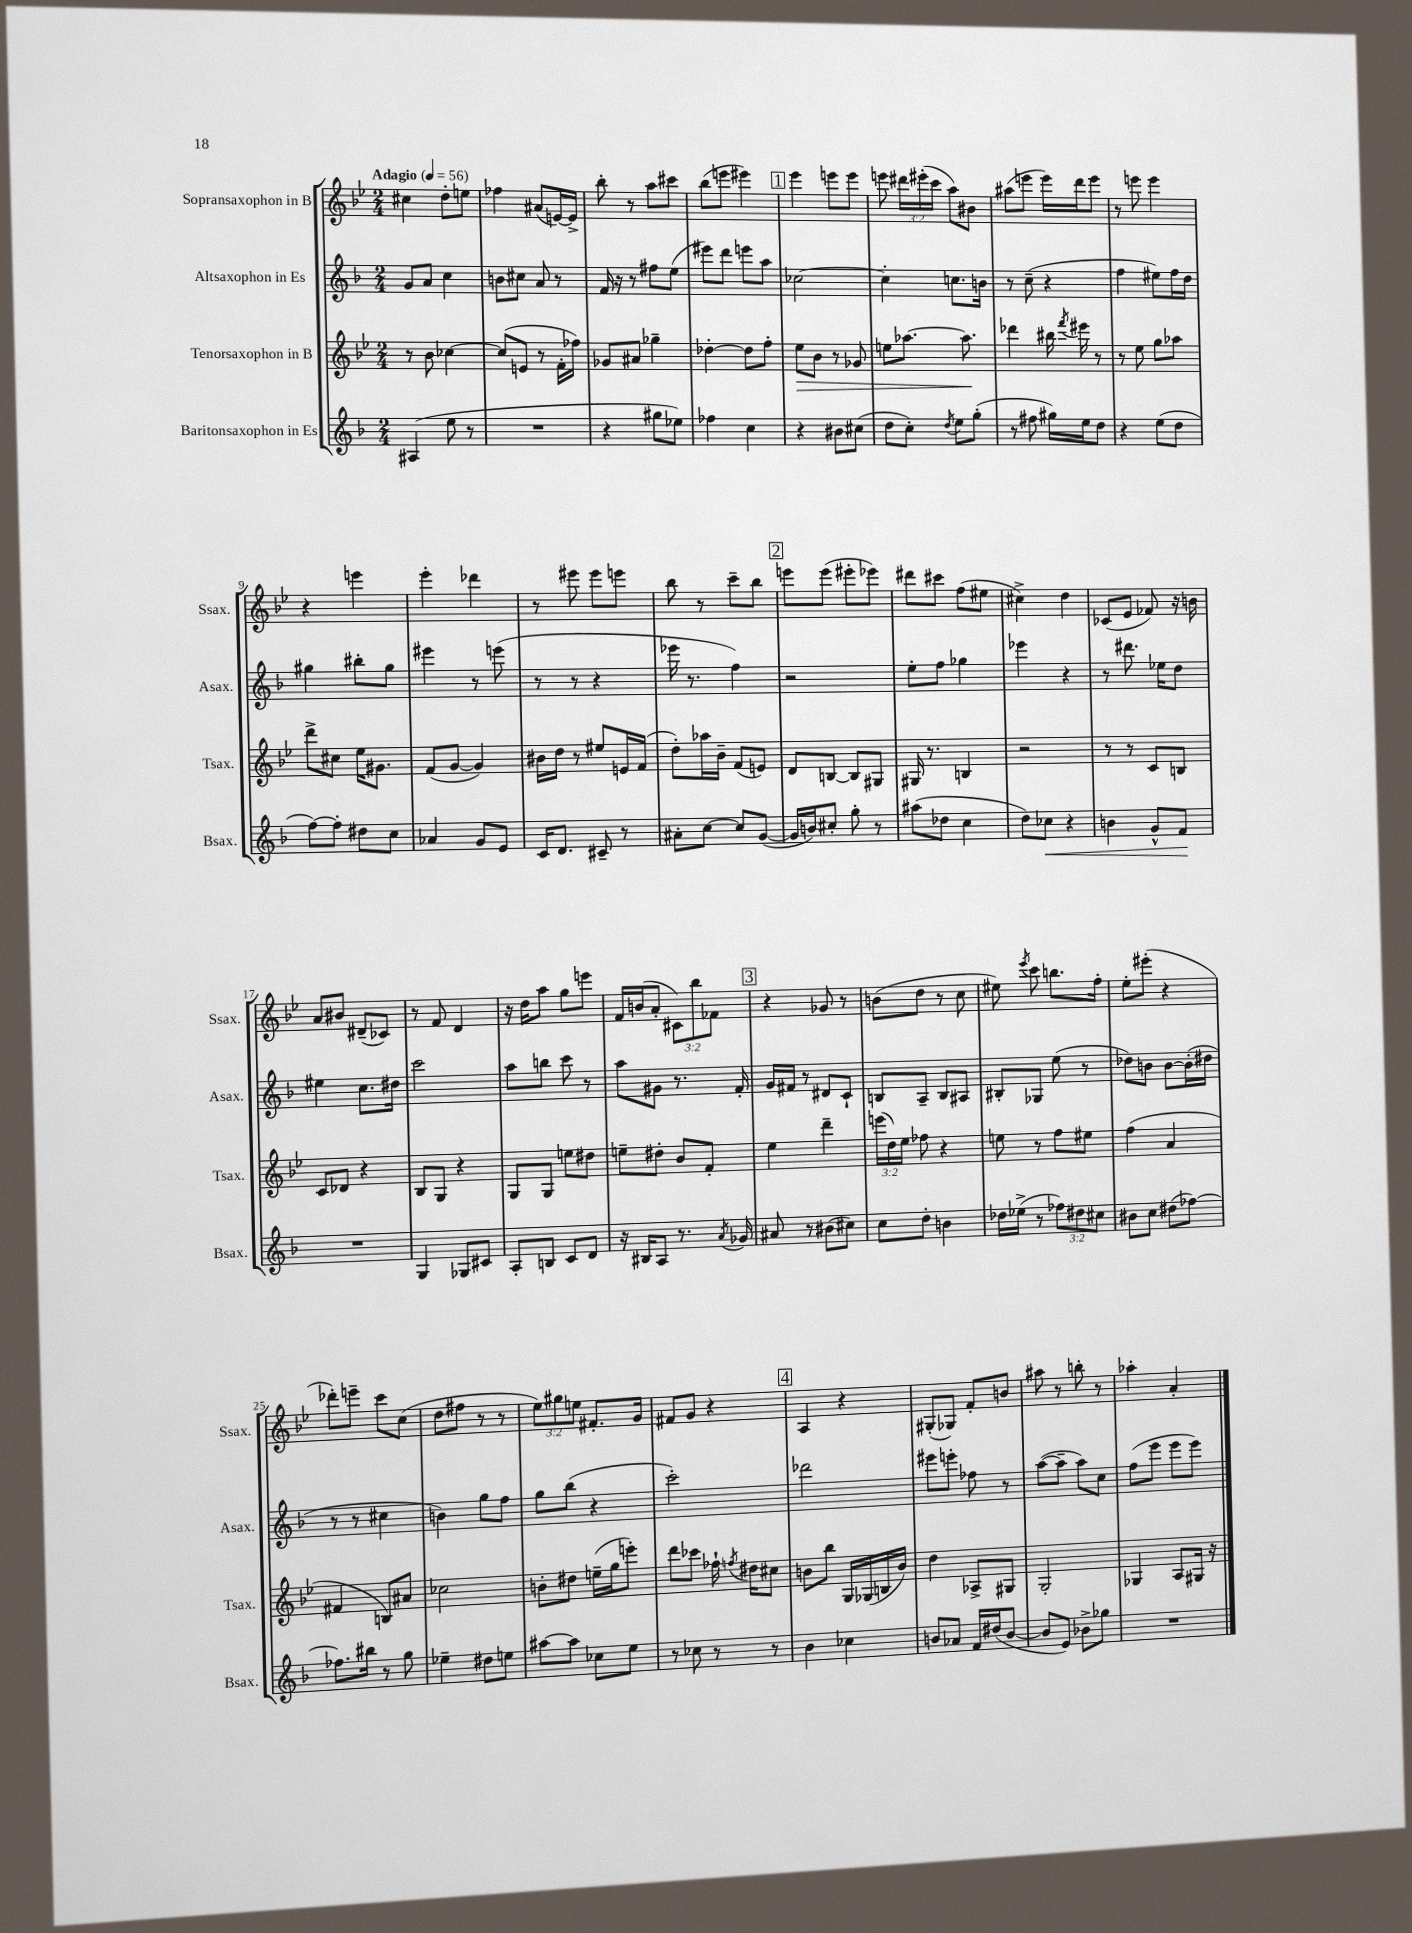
<<
\new StaffGroup <<
\new Staff = "s0" \with { instrumentName = "Sopransaxophon in B" shortInstrumentName = "Ssax." } {
    \clef treble \key bes \major \numericTimeSignature \time 2/4 \override Staff.TupletNumber.text = #tuplet-number::calc-fraction-text \tempo "Adagio" 4 = 56
    \autoBeamOff cis''4 d''8[-. e''8] |
    fes''4 ais'8[( e'16~) e'16]-> |
    bes''8-. r8 a''8[ cis'''8] |
    bes''8[( e'''8] eis'''4) |
    \mark \markup { \box "1" } ees'''4 e'''8[ e'''8] |
    e'''8 \tuplet 3/2 { dis'''16[ eis'''16-.( c'''16] } a''8[) bis'8] |
    ais''8[( e'''8] e'''16[) d'''16 e'''8] |
    r8 e'''8 e'''4 |
    r4 e'''4 |
    ees'''4-. des'''4 |
    r8 eis'''8 eis'''8[ e'''8] |
    bes''8 r8 c'''8[-- bes''8] |
    \mark \markup { \box "2" } e'''8[ e'''8]( eis'''8[-. ees'''8]) |
    dis'''8[ cis'''8] f''8[( eis''8] |
    cis''4->) d''4 |
    ces'8[( ees'8] fes'8) r16 b'16 |
    a'8[ bis'8] dis'8[--( ces'8]) |
    r8 f'8 d'4 |
    r16 d''16[ a''8] g''8[ e'''8] |
    f'16[ b'16( a'8]-. \tuplet 3/2 { cis'8[) bes''8 fes'8] } |
    \mark \markup { \box "3" } r4 ges'8 r8 |
    b'8[( d''8] r8 c''8 |
    eis''8) \acciaccatura { ees'''8 } c'''8 b''8.[ f''16]-. |
    ees''8[-. eis'''8]-.( r4 |
    des'''8[-.) e'''8]-- c'''8[ c''8]( |
    d''8[ fis''8] r8 r8 |
    \tuplet 3/2 { ees''8[) gis''8 e''8] } fis'8.[-. g'16] |
    fis'8[ g'8] r4 |
    \mark \markup { \box "4" } a4 r4 |
    gis8[-.( ges8]) f'8[-. b'8] |
    ais''8 r8 b''8-. r8 |
    aes''4-. a'4-. \bar "|." |
}
\new Staff = "s1" \with { instrumentName = "Altsaxophon in Es" shortInstrumentName = "Asax." } {
    \clef treble \key f \major \numericTimeSignature \time 2/4
    \autoBeamOff g'8[ a'8] c''4 |
    b'8[ cis''8] a'8 r8 |
    f'16 r16 r8 fis''8[ e''8]( |
    eis'''8[) d'''8] e'''8[ a''8] |
    \mark \markup { \box "1" } ces''2~ |
    ces''4-. c''8.[ b'16] |
    r8 c''8--( r4 |
    f''4 eis''8[) f''16 d''16] |
    gis''4 bis''8[-. gis''8] |
    eis'''4 r8 e'''8( |
    r8 r8 r4 |
    ees'''16 r8. f''4) |
    \mark \markup { \box "2" } r2 |
    e''8[-. f''8] ges''4 |
    ees'''4 r4 |
    r8 dis'''8. ees''16[ d''8] |
    eis''4 c''8.[ dis''16] |
    c'''2 |
    a''8[ b''8] c'''8 r8 |
    a''8[ gis'8] r8. f'16-. |
    \mark \markup { \box "3" } g'16[ fis'16] r8 dis'8[ c'8]-! |
    b8[ a8]-- b8[ ais8] |
    bis8[-. ges8] e''8( r8 |
    des''8[) b'8] b'8[~ b'16-.( dis''16] |
    r8 r8 cis''4 |
    b'4) g''8[ f''8] |
    g''8[ bes''8]( r4 |
    c'''2-.) |
    \mark \markup { \box "4" } des'''2 |
    eis'''8[ e'''8]-. fes''8 r8 |
    a''8[~( a''8]-- a''8[) c''8] |
    f''8[( e'''8] e'''8[ e'''8]) \bar "|." |
}
\new Staff = "s2" \with { instrumentName = "Tenorsaxophon in B" shortInstrumentName = "Tsax." } {
    \clef treble \key bes \major \numericTimeSignature \time 2/4 \override Staff.TupletNumber.text = #tuplet-number::calc-fraction-text
    \autoBeamOff r8 bes'8 ces''4~ |
    ces''8[( e'8] r8 f'16[-. fes''16]) |
    ges'8[ ais'8] ges''4-- |
    des''4~-. des''8[ f''8]-. |
    \mark \markup { \box "1" } ees''8[\> bes'8] r8 ges'8 |
    e''8[ aes''8.]~ aes''8.\! |
    des'''4 bis''16 \acciaccatura { f'''8 } eis'''16 r8 |
    r8 ees''8 g''8[ aes''8] |
    d'''8[-> cis''8] ees''16[ gis'8.] |
    f'8[( g'8]~ g'4) |
    bis'16[ d''16] r8 eis''8[ e'16 f'16]( |
    d''8[-.) aes''16 bes'16]-- f'8[( e'8]) |
    \mark \markup { \box "2" } d'8[ b8]~ b8[ gis8] |
    gis16 r8. b4 |
    r2 |
    r8 r8 c'8[ b8] |
    c'8[ des'8] r4 |
    bes8[ g8] r4 |
    g8[ g8] e''8[ dis''8] |
    e''8[-- dis''8]-. bes'8[ f'8]-. |
    \mark \markup { \box "3" } ees''4 d'''4-- |
    \tuplet 3/2 { e'''16[( d''16) ees''16] } fes''8 r4 |
    e''8 r8 f''8[ eis''8] |
    f''4( a'4 |
    fis'4 b8[) ais'8] |
    ces''2 |
    b'8[-. dis''8] e''16[--( g''16 e'''8]-.) |
    d'''8[ ces'''8] fes''16-! \acciaccatura { f''8 } dis''16[ cis''8] |
    \mark \markup { \box "4" } b'8[ bes''8] g16[ ges16( b16 b'16]) |
    d''4 aes8[-> gis8] |
    g2-. |
    ges4 a8[ gis16] r16 \bar "|." |
}
\new Staff = "s3" \with { instrumentName = "Baritonsaxophon in Es" shortInstrumentName = "Bsax." } {
    \clef treble \key f \major \numericTimeSignature \time 2/4 \override Staff.TupletNumber.text = #tuplet-number::calc-fraction-text
    \autoBeamOff ais4( e''8 r8 |
    R2 |
    r4 gis''8[ ees''8]) |
    fes''4 c''4 |
    \mark \markup { \box "1" } r4 bis'8[ cis''8]( |
    d''8[ c''8]-.) \acciaccatura { d''8 } e''8[ g''8]-.( |
    r8 fis''8 gis''16[) e''16 d''8] |
    r4 e''8[( d''8] |
    f''8[~) f''8]-. dis''8[ c''8] |
    aes'4 g'8[ e'8] |
    c'16[ d'8.] cis'8-- r8 |
    ais'8[-. c''8]~ c''8[ g'8]~( |
    \mark \markup { \box "2" } g'16[ b'16) cis''8]-. g''8-. r8 |
    ais''8[( des''8] c''4 |
    d''8[) ces''8]\< r4 |
    b'4 g'8[-^ f'8]\! |
    R2 |
    g4 ges8[ cis'8] |
    a8[-. b8] c'8[ d'8] |
    r16 bis16[ a8] r8. \acciaccatura { a'8 } ges'16 |
    \mark \markup { \box "3" } ais'8 r8 bis'8[( cis''8]) |
    c''8[ d''8]-. b'4 |
    des''16[ ees''16]->( r8 \tuplet 3/2 { fes''8[) dis''8 cis''8] } |
    bis'8[ c''8] dis''8[( fes''8]~) |
    fes''8.[ bis''16] r8 g''8 |
    ees''4-- dis''8[ e''8] |
    ais''8[~ ais''8] ces''8[ e''8] |
    r8 ces''8 r8 r8 |
    \mark \markup { \box "4" } bes'4 ces''4 |
    b'8[ aes'8] f'16[ dis''16( b'8]~ |
    b'8[ e'8]) bes'8[-> ges''8] |
    R2 \bar "|." |
}
>>
>>
